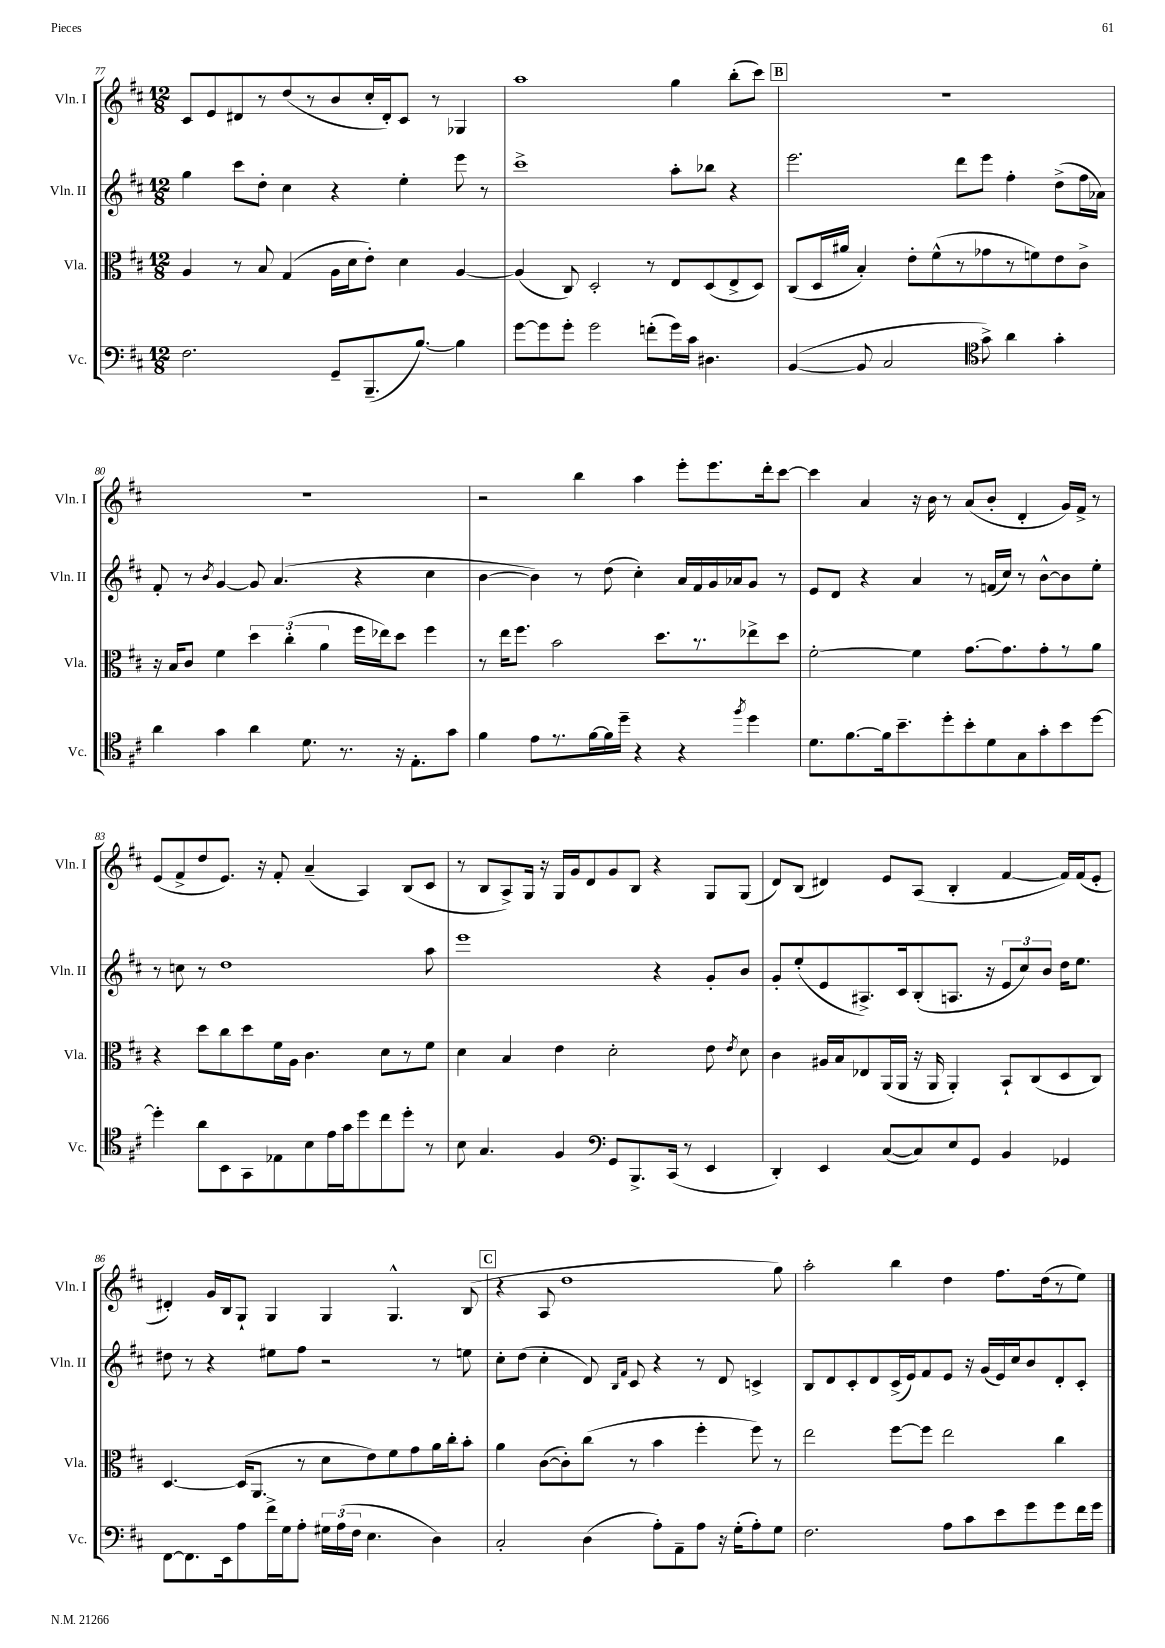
<<
\new StaffGroup <<
\new Staff = "s0" \with { instrumentName = "Vln. I" shortInstrumentName = "Vln. I" } {
    \clef treble \key d \major \numericTimeSignature \time 12/8
    \autoBeamOff cis'8[ e'8 dis'8 r8 d''8( r8 b'8 cis''16-. dis'16-.) cis'8] r8 ges4 |
    a''1 g''4 b''8[-.( cis'''8]) |
    \mark \markup { \box "B" } R1. |
    R1. |
    r2 b''4 a''4 e'''8[-. e'''8. d'''16-. cis'''8]~ |
    cis'''4 a'4 r16 b'16 r8 a'8[( b'8]-. d'4-. g'16[) fis'16]-> r8 |
    e'8[( fis'8-> d''8 e'8.]) r16 fis'8-. a'4--( a4) b8[( cis'8] |
    r8 b8[ a8->) g16] r16 g16[ g'16 d'8 g'8 b8] r4 g8[ g8]( |
    d'8[) b8]( dis'4) e'8[ a8]( b4-. fis'4~ fis'16[) fis'16( e'8]-. |
    dis'4-.) g'16[ b16 g8]-! g4 g4 g4.-^ b8( |
    \mark \markup { \box "C" } r4 a8 d''1 g''8) |
    a''2-. b''4 d''4 fis''8.[ d''16( r8 e''8]) \bar "|." |
}
\new Staff = "s1" \with { instrumentName = "Vln. II" shortInstrumentName = "Vln. II" } {
    \clef treble \key d \major \numericTimeSignature \time 12/8
    \autoBeamOff g''4 cis'''8[ d''8]-. cis''4 r4 e''4-. e'''8 r8 |
    cis'''1-> a''8[-. bes''8] r4 |
    \mark \markup { \box "B" } e'''2. d'''8[ e'''8] fis''4-. d''8[->( fis''16 aes'16]) |
    fis'8-. r8 \acciaccatura { b'8 } g'4~ g'8 a'4.( r4 cis''4 |
    b'4~ b'4) r8 d''8( cis''4-.) a'16[ fis'16 g'16 aes'16 g'8] r8 |
    e'8[ d'8] r4 a'4 r8 f'16[( cis''16]) r8 b'8[~-^ b'8 e''8]-. |
    r8 c''8 r8 d''1 a''8 |
    e'''1 r4 g'8[-. b'8] |
    g'8[-. e''8-.( e'8 ais8.->) cis'16 b8-.( a8.] r16 \tuplet 3/2 { e'8[ cis''8) b'8] } d''16[ e''8.] |
    dis''8 r8 r4 eis''8[ fis''8] r2 r8 e''8 |
    \mark \markup { \box "C" } cis''8[-. d''8]( cis''4-. d'8) \grace { b16[ fis'16] } cis'8 r4 r8 d'8 c'4-> |
    b8[ d'8 cis'8-. d'8 cis'16->( e'16) fis'8 e'8] r16 g'16[( e'16) cis''16 b'8 d'8-. cis'8]-. \bar "|." |
}
\new Staff = "s2" \with { instrumentName = "Vla." shortInstrumentName = "Vla." } {
    \clef alto \key d \major \numericTimeSignature \time 12/8
    \autoBeamOff a4 r8 b8 g4( a16[ d'16 e'8]-.) d'4 a4~ |
    a4( cis8) d2-. r8 e8[ d8( e8-> d8]) |
    \mark \markup { \box "B" } cis8[( d16 ais'16] b4-.) e'8[-. fis'8-^( r8 ges'8 r8 f'8) e'8 cis'8]-> |
    r16 b16[ cis'8] fis'4 \tuplet 3/2 { d''4 cis''4-.( a'4 } fis''16[ ees''16) d''8] fis''4 |
    r8 e''16[ fis''8.] b'2 d''8.[ r8. ees''8-> d''8] |
    fis'2~-. fis'4 g'8.[~ g'8. g'8-. r8 a'8] |
    r4 d''8[ cis''8 d''8 fis'16 a16] cis'4. d'8[ r8 fis'8] |
    d'4 b4 e'4 d'2-. e'8 \acciaccatura { e'8 } d'8 |
    cis'4 ais16[ b16 ees8 a,16( a,16] r16 a,16 a,4-.) b,8[-! cis8( d8 cis8]) |
    d4.~ d16[( a,8.] r8 d'8[ e'8) fis'8 g'8 a'16 cis''16-. b'8]-. |
    \mark \markup { \box "C" } a'4 cis'8[~( cis'8-.) cis''8]( r8 b'4 fis''4-. fis''8) r8 |
    e''2 fis''8[~ fis''8] e''2 cis''4 \bar "|." |
}
\new Staff = "s3" \with { instrumentName = "Vc." shortInstrumentName = "Vc." } {
    \clef bass \key d \major \numericTimeSignature \time 12/8
    \autoBeamOff fis2. g,8[-- b,,8.--( b8.]~) b4 |
    g'8[~ g'8 g'8]-. g'2 f'8[-.( g'16) cis'16] dis4. |
    \mark \markup { \box "B" } b,4~( b,8 cis2 \clef tenor g'8->) a'4 g'4-. |
    a'4 g'4 a'4 d'8. r8. r16 e8.[-. g'8] |
    fis'4 e'8[ r8. fis'16~ fis'16 d''16]-- r4 r4 \acciaccatura { fis''8 } d''4 |
    d'8.[ fis'8.~ fis'16 b'8.-- d''8-. b'8-. d'8 g8 g'8-. b'8 d''8]~ |
    d''4-. a'8[ b,8 g,8 ees8 b8 e'16 g'16 d''8 cis''8 d''8]-. r8 |
    b8 g4. fis4 \clef bass g,8[ b,,8.-> cis,16]( r8 e,4 |
    d,4-.) e,4 cis8[~( cis8) e8 g,8] b,4 ges,4 |
    fis,8[~ fis,8. e,16 a8 fis'16-> g16 a8]-. \tuplet 3/2 { gis16[ a16( fis16] } e4. d4) |
    \mark \markup { \box "C" } cis2-. d4( a8[-.) a,8-- a8] r16 g16[-.( a8-.) g8] |
    fis2. a8[ cis'8 e'8 g'8 g'8 fis'16 g'16] \bar "|." |
}
>>
>>
\layout { \context { \Score currentBarNumber = #77 } }
